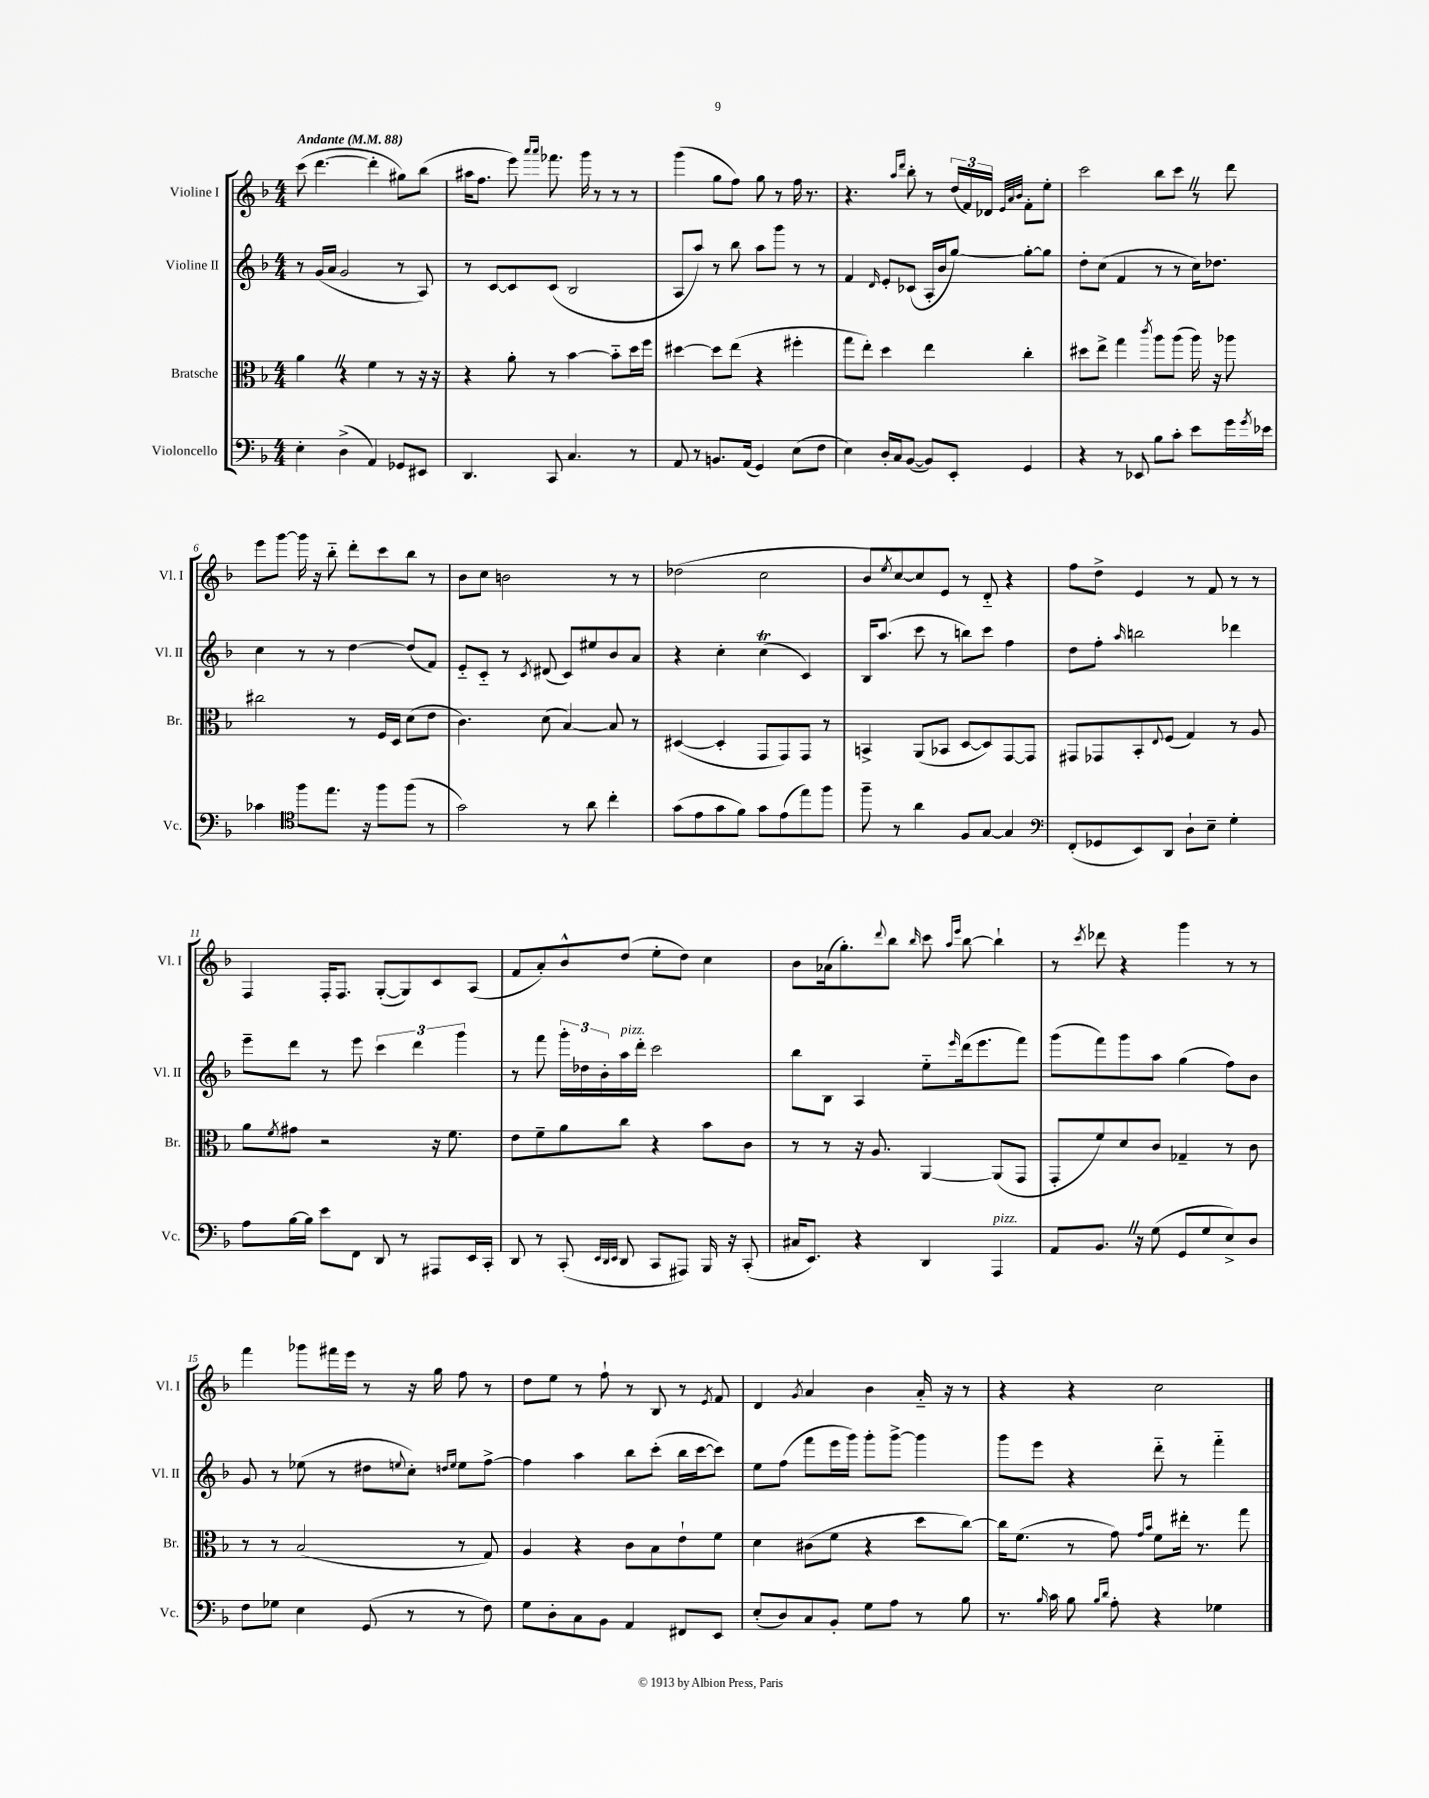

**kern	**kern	**kern	**kern
*part4	*part3	*part2	*part1
*staff4	*staff3	*staff2	*staff1
*I"Violoncello	*I"Bratsche	*I"Violine II	*I"Violine I
*I'Vc.	*I'Br.	*I'Vl. II	*I'Vl. I
*clefF4	*clefC3	*clefG2	*clefG2
*k[b-]	*k[b-]	*k[b-]	*k[b-]
*M4/4	*M4/4	*M4/4	*M4/4
*MM88	*MM88	*MM88	*MM88
=1	=1	=1	=1
!	!	!	!LO:TX:a:B:t=Andante
4E'\	4aZ\	8r	(8ccc\
.	.	(16g/LL	[4.ddd\
.	.	16a/JJ	.
(4D^\	4r	2g/	.
4AA/)	4f\	.	4ddd'\]
8GG-X/L	8r	8r	8gg#X\L)
8EE#X/J	16r	8A/)	(8bb-\J
.	16r	.	.
=2	=2	=2	=2
4.DD/	4r	8r	16aa#X\KL
.	.	.	8.ff\J
.	.	[8c/L	.
.	8a'\	8c/]	8eee\)
.	.	.	16qqaaa/LL
.	.	.	16qqaaa/JJ
8CC/	8r	(8c/J	8.fff-X\
4.C/	[4b-\	2B-/	.
.	.	.	16ggg\
.	.	.	8r
.	8b-\L]	.	8r
8r	16dd\L	.	8r
.	16ff\JJ	.	.
=3	=3	=3	=3
8AA/	[4dd#X\	8A/L	(4ggg\
8r	.	8aa/J)	.
8.BBn/L	8dd#\L]	8r	8gg\L
.	(8ee\J	8bb-\	8ff\J)
(16AA/Jk	.	.	.
4GG/)	4r	8aa\L	8gg\
.	.	8ggg\J	8r
(8E\L	4ff#X'\	8r	16ff\
.	.	.	8.r
8F\J	.	8r	.
=4	=4	=4	=4
4E\)	8gg\L	4f/	4.r
.	8ee'\J)	.	.
.	.	16qqd/	.
16D'/LL	4dd\	8e'/L	.
16C/J	.	.	.
.	.	.	16qqaa/LL
.	.	.	16qqddd/JJ
([8BB-/J	.	(8c-X/J	8bb-'\
8BB-/L])	4ee\	16A'/LL	8r
.	.	16b-/J	.
8EE'/J	.	[8gg/J)	(24dd/LL
.	.	.	24f/)
.	.	.	24d-X/JJ
.	.	.	32qqe/LLL
.	.	.	32qqa/
.	.	.	32qqb-/JJJ
4GG/	4cc'\	8gg'\L_	8f'\L
.	.	8gg\J]	8ee'\J
=5	=5	=5	=5
4r	8dd#X\L	8dd'\L	2ccc\
.	8ee^\J	(8cc\J	.
8r	4gg\	4f/	.
8EE-X/	.	.	.
.	8qccc/	.	.
8B-\L	8aa\L	8r	8bb-\L
8c'\J	(8aa\J	8r	8cccZ\J
8e\L	16aa\)	16cc\KL)	8r
.	16r	8.dd-X\J	.
16g\L	8aa-X\	.	8ddd\
8qg/	.	.	.
16e-X\JJ	.	.	.
!!LO:LB:g=z
=6	=6	=6	=6
4c-X\	2cc#X\	4cc\	8eee\L
.	.	.	[8ggg\J
*clefC4	*	*	*
8ff\L	.	8r	16ggg\]
.	.	.	16r
8.ee\J	.	8r	8bb-\
.	8r	[4dd\	8ddd'\L
16r	.	.	.
8ff\L	16F/LL	.	8ccc\
.	16D/JJ	.	.
(8ff\J	(8d\L	(8dd/L]	8bb-\J
8r	8e\J	8f/J)	8r
=7	=7	=7	=7
2g\)	4.c\)	8e/L	8b-\L
.	.	8c/J	8cc\J
.	.	8r	2bn\
.	.	8qc/	.
.	(8d\	(8d#X/	.
8r	[4B-/)	8c/L)	.
8a\	.	8ee#X/	.
4cc'\	8B-/]	8b-/	8r
.	8r	8a/J	8r
=8	=8	=8	=8
(8g\L	([4D#X/	4r	(2dd-X\
8e\	.	.	.
8g\	4D#'/]	4cc'\	.
8f\J)	.	.	.
8g\L	8GG/L	(4ccT\	2cc\
(8e\	8GG/)	.	.
8ee\)	8GG/J	4c/)	.
8ff\J	8r	.	.
=9	=9	=9	=9
8ff~\	4BBn^/	16B-/KL	8b-/L
.	.	(8.aa/J	.
.	.	.	8qee/
8r	.	.	[8cc/)
4a\	(8AA/L	8ccc\	8cc/]
.	8BB-X/J	8r	8e/J
8F/L	[8D/L	8bbn\L)	8r
[8G/J	8D/])	8ccc\J	8d/
4G/]	[8GG/	4ff\	4r
.	8GG/J]	.	.
=10	=10	=10	=10
*clefF4	*	*	*
(8FF'/L	8GG#X/L	8dd\L	8ff\L
8GG-X/	8GG-X/	8ff'\J	8dd^\J
.	.	16qqaa/	.
8EE/)	8BB-'/	2bbn\	4e/
.	8qqE/	.	.
8DD/J	(8F/J	.	.
8D`\L	4G/)	.	8r
8E~\J	.	.	8f/
4G'\	8r	4ddd-X\	8r
.	8A/	.	8r
!!LO:LB:g=z
=11	=11	=11	=11
8A\L	8a\L	8eee~\L	4F/
.	8qf/	.	.
[16B-\L	8g#X\J	8ddd\J	.
16B-\JJ]	.	.	.
8e\L	2r	8r	16F'/KL
.	.	.	8.F/J
8FF\J	.	8eee\	.
8DD/	.	6ccc\	([8G'/L
8r	.	.	8G/])
.	.	6ddd\	.
8AAA#X/L	16r	.	8c/
.	8.f\	.	.
.	.	6ggg\	.
16EE/L	.	.	(8A/J
16CC'/JJ	.	.	.
=12	=12	=12	=12
8DD/	8e\L	8r	8f/L
8r	8f~\	8fff\	8a'/)
(8CC'/	8a\	24ggg'\LL	8b-^^/
.	.	24dd-X\	.
.	.	24b-'\	.
32qqEE/LLL	.	.	.
32qqDD/	.	.	.
32qqEE/JJJ	.	.	.
!	!	!LO:TX:a:i:t=pizz.	!
8DD/	8cc\J	16aa\	(8dd/J
.	.	16ddd'\JJ	.
8CC/L	4r	2ccc\	8ee'\L
8AAA#X/J)	.	.	8dd\J)
16BBB-/	8b-\L	.	4cc\
16r	.	.	.
(8CC'/	8c\J	.	.
=13	=13	=13	=13
16C#X/KL	8r	8bb-\L	8b-\L
8.EE/J)	.	.	.
.	8r	8B-\J	(16a-X\k
.	.	.	8.gg'\)
4r	16r	4A/	.
.	8.A/	.	.
.	.	.	8qqddd/
.	.	.	8bb-\J
.	.	.	16qqbb-/
4DD/	[4AA/	8ee\L	8ccc\
.	.	.	16qqaa/LL
.	.	16qqeee/	16qqeee/JJ
.	.	(16ddd\k	[8bb-\
.	.	8.eee\	.
!LO:TX:a:i:t=pizz.	!	!	!
4AAA/	(8AA/L]	.	4bb-`\]
.	8GG/J	8fff\J)	.
=14	=14	=14	=14
8AA/L	8GG'/L	(8ggg\L	8r
.	.	.	8qccc/
8.BB-Z/J	8f/)	8fff\)	8ddd-X\
.	8d/	8ggg\	4r
16r	.	.	.
(8G\	8c/J	8aa\J	.
8GG/L	4G-X~/	(4gg\	4ggg\
8G/	.	.	.
8E^/)	8r	8ff\L)	8r
8D/J	8c\	8b-\J	8r
!!LO:LB:g=z
=15	=15	=15	=15
8F\L	8r	8g/	4fff\
8G-X\J	8r	8r	.
4E\	(2B-/	(8ee-X\	8ggg-X\L
.	.	8r	16fff#X\L
.	.	.	16eee\JJ
(8GG/	.	8dd#X\L	8r
.	.	8qqeen/	.
8r	.	8cc'\J)	16r
.	.	.	16gg\
.	.	16qqddn/LL	.
.	.	16qqee/JJ	.
8r	8r	8ee\L	8ff\
8F\)	8G/)	[8ff^\J	8r
=16	=16	=16	=16
8G\L	4A/	4ff\]	8dd\L
8D'\	.	.	8ee\J
8C\	4r	4aa\	8r
8BB-\J	.	.	8ff`\
4AA/	8c\L	8bb-\L	8r
.	8B-\	(8ccc'\J	8B-/
8FF#X/L	8e`\	16bb-\LL	8r
.	.	[16ccc\J	.
.	.	.	8qe/
8EE/J	8f\J	8ccc\J])	8f/
=17	=17	=17	=17
(8E'/L	4d\	8ee\L	4d/
8D/)	.	(8ff\J	.
.	.	.	8qg/
8C/	(8c#X\L	8fff\L	4a/
8BB-'/J	8f\J	16eee\L	.
.	.	16ggg\JJ)	.
8G\L	4r	8ggg'\L	4b-\
8A\J	.	[8ggg^\J	.
8r	8dd\L	4ggg\]	16a/
.	.	.	16r
8B-\	[8cc\J)	.	8r
=18	=18	=18	=18
8.r	16cc\KL]	8ggg\L	4r
.	(8.f\J	.	.
.	.	8eee\J	.
16qqB-/	.	.	.
16c\	.	.	.
8B-\	8r	4r	4r
16qqB-/LL	.	.	.
16qqd/JJ	.	.	.
8A'\	8g\)	.	.
.	16qqg/LL	.	.
.	16qqb-/JJ	.	.
4r	8f\L	8ddd\	2cc\
.	16ee#X'\Jk	8r	.
.	8.r	.	.
4G-X\	.	4fff\	.
.	8gg\	.	.
==	==	==	==
*-	*-	*-	*-
